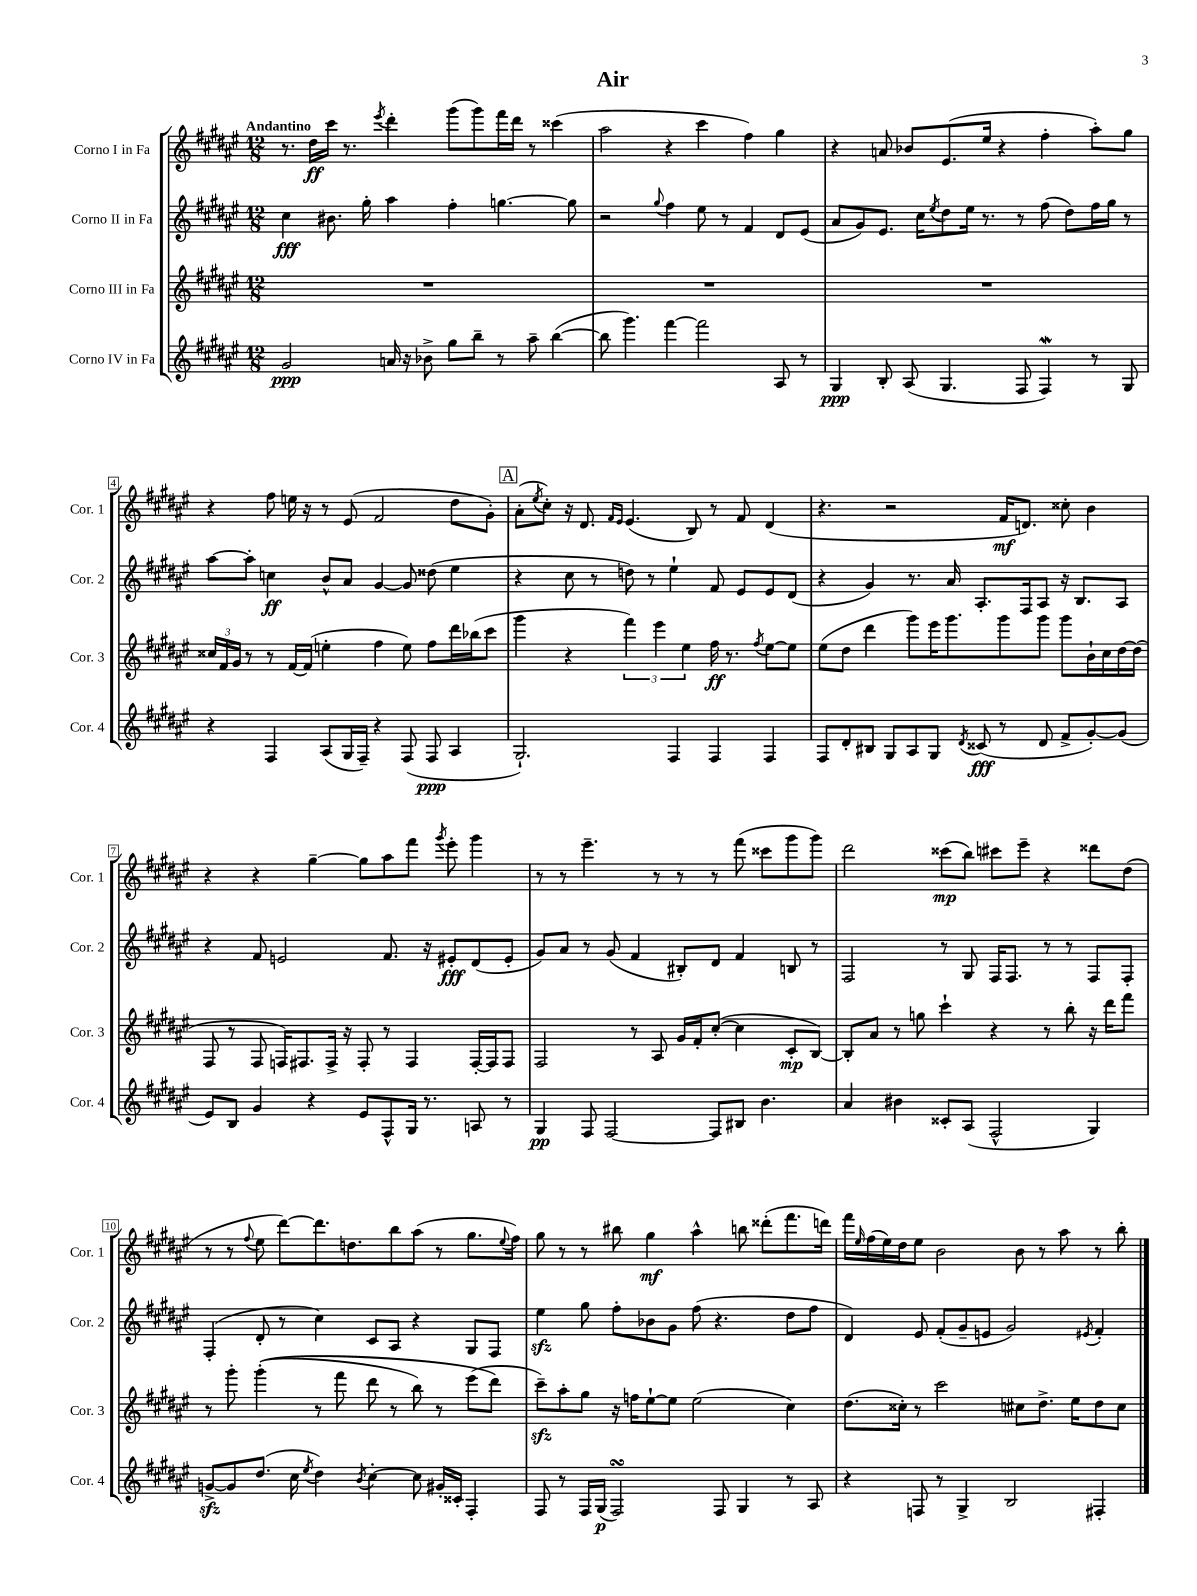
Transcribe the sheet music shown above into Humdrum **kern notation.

**kern	**dynam	**kern	**dynam	**kern	**dynam	**kern	**dynam
*part4	*part4	*part3	*part3	*part2	*part2	*part1	*part1
*staff4	*staff4	*staff3	*staff3	*staff2	*staff2	*staff1	*staff1
*I"Corno IV in Fa	*	*I"Corno III in Fa	*	*I"Corno II in Fa	*	*I"Corno I in Fa	*
*I'Cor. 4	*	*I'Cor. 3	*	*I'Cor. 2	*	*I'Cor. 1	*
*clefG2	*	*clefG2	*	*clefG2	*	*clefG2	*
*k[f#c#g#d#a#e#]	*	*k[f#c#g#d#a#e#]	*	*k[f#c#g#d#a#e#]	*	*k[f#c#g#d#a#e#]	*
*M12/8	*	*M12/8	*	*M12/8	*	*M12/8	*
=1	=1	=1	=1	=1	=1	=1	=1
!	!	!	!	!	!	!LO:TX:a:B:t=Andantino	!
2g#/	ppp	1.r	.	4cc#\	fff	8.r	.
.	.	.	.	.	.	16dd#\LL	ff
.	.	.	.	8.b#X\	.	16ccc#\JJ	.
.	.	.	.	.	.	8.r	.
.	.	.	.	16gg#'\	.	.	.
.	.	.	.	.	.	8qeee#/	.
16an/	.	.	.	4aa#\	.	4ddd#'\	.
16r	.	.	.	.	.	.	.
8b-X^\	.	.	.	.	.	.	.
8gg#\L	.	.	.	4ff#'\	.	(8ggg#\L	.
8bb~\J	.	.	.	.	.	8ggg#\)	.
8r	.	.	.	[4.ggn\	.	16fff#\L	.
.	.	.	.	.	.	16ddd#\JJ	.
8aa#~\	.	.	.	.	.	8r	.
([4bb\	.	.	.	.	.	(4ccc##X\	.
.	.	.	.	8gg\]	.	.	.
=2	=2	=2	=2	=2	=2	=2	=2
8bb\]	.	1.r	.	2r	.	2aa#\	.
4.ggg#\)	.	.	.	.	.	.	.
.	.	.	.	8qqgg#/	.	.	.
[4fff#\	.	.	.	4ff#\	.	4r	.
2fff#\]	.	.	.	8ee#\	.	4ccc#\	.
.	.	.	.	8r	.	.	.
.	.	.	.	4f#/	.	4ff#\)	.
8A#/	.	.	.	8d#/L	.	4gg#\	.
8r	.	.	.	(8e#/J	.	.	.
=3	=3	=3	=3	=3	=3	=3	=3
4G#/	ppp	1.r	.	8a#/L	.	4r	.
.	.	.	.	8g#/)	.	.	.
8B'/	.	.	.	8.e#/J	.	8an/	.
(8A#/	.	.	.	.	.	8b-X/L	.
.	.	.	.	16cc#\KL	.	.	.
.	.	.	.	8qee#/	.	.	.
4.G#/	.	.	.	8dd#\	.	(8.e#/	.
.	.	.	.	16ee#\Jk	.	.	.
.	.	.	.	8.r	.	16ee#/Jk	.
.	.	.	.	.	.	4r	.
8F#/	.	.	.	8r	.	.	.
4F#w/)	.	.	.	(8ff#\	.	4ff#'\	.
.	.	.	.	8dd#\L)	.	.	.
8r	.	.	.	16ff#\L	.	8aa#'\L)	.
.	.	.	.	16gg#\JJ	.	.	.
8G#/	.	.	.	8r	.	8gg#\J	.
!!LO:LB:g=z
=4	=4	=4	=4	=4	=4	=4	=4
4r	.	24cc##X/LL	.	[8aa#\L	.	4r	.
.	.	24f#/	.	.	.	.	.
.	.	24g#/JJ	.	.	.	.	.
.	.	8r	.	8aa#'\J]	.	.	.
4F#/	.	8r	.	4ccn\	ff	8ff#\	.
.	.	[16f#/LL	.	.	.	16een\	.
.	.	(16f#/JJ]	.	.	.	16r	.
(8A#/L	.	4een'\	.	8b^^/L	.	8r	.
16G#/L	.	.	.	8a#/J	.	(8e#/	.
16F#~/JJ)	.	.	.	.	.	.	.
4r	.	4ff#\	.	[4g#/	.	2f#/	.
(8F#/	.	8ee\)	.	8g#/]	.	.	.
8F#/	ppp	8ff#\L	.	(8dd##X\	.	.	.
4A#/	.	16ddd#\L	.	4ee#\	.	8dd#\L	.
.	.	(16bb-X\J	.	.	.	.	.
.	.	8ccc#\J	.	.	.	8g#'\J)	.
!!LO:REH:place=s1:t=A
=5	=5	=5	=5	=5	=5	=5	=5
2.G#`/)	.	4ggg#\	.	4r	.	(8a#'\L	.
.	.	.	.	.	.	8qee#/	.
.	.	.	.	.	.	8cc#'\J)	.
.	.	4r	.	8cc#\	.	16r	.
.	.	.	.	.	.	8.d#/	.
.	.	.	.	8r	.	.	.
.	.	.	.	.	.	16qqf#/LL	.
.	.	.	.	.	.	16qqe#/JJ	.
.	.	6fff#\)	.	8ddn\)	.	(4.e#/	.
.	.	.	.	8r	.	.	.
.	.	6eee#\	.	.	.	.	.
4F#/	.	.	.	4ee#`\	.	.	.
.	.	6ee#\	.	.	.	.	.
.	.	.	.	.	.	8B/)	.
4F#/	.	16ff#\	ff	8f#/	.	8r	.
.	.	8.r	.	.	.	.	.
.	.	.	.	8e#/L	.	8f#/	.
.	.	8qff#/	.	.	.	.	.
4F#/	.	[8ee#\L	.	8e#/	.	(4d#/	.
.	.	8ee#\J]	.	(8d#/J	.	.	.
=6	=6	=6	=6	=6	=6	=6	=6
8F#/L	.	(8ee#\L	.	4r	.	4.r	.
8d#'/	.	8dd#\J	.	.	.	.	.
8B#X/J	.	4ddd#\	.	4g#/)	.	.	.
8G#/L	.	.	.	.	.	2r	.
8A#/	.	8ggg#\L)	.	8.r	.	.	.
8G#/J	.	16eee#\K	.	.	.	.	.
.	.	8.ggg#\	.	16a#/	.	.	.
8qd#/	.	.	.	.	.	.	.
(8c##X/	fff	.	.	8.A#'/L	.	.	.
8r	.	8ggg#\	.	.	.	16f#/KL	mf
.	.	.	.	16F#/k	.	8.dn/J)	.
8d#/	.	8ggg#\J	.	8A#/J	.	.	.
8f#^/L	.	8ggg#\L	.	16r	.	8cc##X'\	.
.	.	.	.	8.B/L	.	.	.
[8g#'/)	.	16b`\L	.	.	.	4b\	.
.	.	16cc#\	.	.	.	.	.
(8g#/J]	.	[16dd#\	.	8A#/J	.	.	.
.	.	(16dd#\JJ]	.	.	.	.	.
!!LO:LB:g=z
=7	=7	=7	=7	=7	=7	=7	=7
8e#/L)	.	8F#/	.	4r	.	4r	.
8B/J	.	8r	.	.	.	.	.
4g#/	.	8F#/	.	8f#/	.	4r	.
.	.	16Fn/KL)	.	2en/	.	.	.
.	.	8.F#X/	.	.	.	.	.
4r	.	.	.	.	.	[4gg#~\	.
.	.	16F#^/Jk	.	.	.	.	.
.	.	16r	.	.	.	.	.
8e#/L	.	8F#'/	.	.	.	8gg#\L]	.
8F#^^/	.	8r	.	8.f#/	.	8aa#\	.
16G#/Jk	.	4F#/	.	.	.	8fff#\J	.
8.r	.	.	.	16r	.	.	.
.	.	.	.	.	.	8qggg#/	.
.	.	.	.	8e#X'/L	fff	8eee#'\	.
8An/	.	[16F#'/LL	.	(8d#/	.	4ggg#\	.
.	.	16F#/J]	.	.	.	.	.
8r	.	8F#/J	.	8e#'/J	.	.	.
=8	=8	=8	=8	=8	=8	=8	=8
4G#/	pp	2F#/	.	8g#/L)	.	8r	.
.	.	.	.	8a#/J	.	8r	.
8F#/	.	.	.	8r	.	4.eee#~\	.
[2F#/	.	.	.	(8g#/	.	.	.
.	.	8r	.	4f#/	.	.	.
.	.	8A#/	.	.	.	8r	.
.	.	16g#/LL	.	8B#X'/L)	.	8r	.
.	.	16f#'/J	.	.	.	.	.
8F#/L]	.	([8cc#'/J	.	8d#/J	.	8r	.
8B#X/J	.	4cc#\]	.	4f#/	.	(8fff#\	.
4.b\	.	.	.	.	.	8ccc##X\L	.
.	.	8c#'/L	mp	8Bn/	.	8ggg#\	.
.	.	[8B/J)	.	8r	.	8ggg#\J)	.
=9	=9	=9	=9	=9	=9	=9	=9
4a#/	.	8B'/L]	.	2F#/	.	2ddd#\	.
.	.	8a#/J	.	.	.	.	.
4b#X\	.	8r	.	.	.	.	.
.	.	8ggn\	.	.	.	.	.
8c##X'/L	.	4ccc#`\	.	8r	.	(8ccc##X\L	mp
(8A#/J	.	.	.	8G#/	.	8bb\J)	.
2F#^^/	.	4r	.	16F#/KL	.	8ccc#X\L	.
.	.	.	.	8.F#/J	.	.	.
.	.	.	.	.	.	8eee#~\J	.
.	.	8r	.	8r	.	4r	.
.	.	8bb'\	.	8r	.	.	.
4G#/)	.	16r	.	8F#/L	.	8ddd##X\L	.
.	.	16ddd#\KL	.	.	.	.	.
.	.	8fff#\J	.	8F#'/J	.	(8dd#\J	.
!!LO:LB:g=z
=10	=10	=10	=10	=10	=10	=10	=10
[8gnzz^/L	.	8r	.	(4F#'/	.	8r	.
8g/]	.	8ggg#'\	.	.	.	8r	.
.	.	.	.	.	.	8qqff#/	.
(8.dd#/J	.	((4ggg#'\	.	8d#'/	.	8ee#\	.
.	.	.	.	8r	.	[8ddd#\L)	.
16cc#\	.	.	.	.	.	.	.
8qee#/	.	.	.	.	.	.	.
4dd#\)	.	8r	.	4cc#\)	.	8.ddd#\]	.
.	.	8fff#\	.	.	.	.	.
.	.	.	.	.	.	8.ddn\	.
8qb/	.	.	.	.	.	.	.
[4cc#'\	.	8ddd#\	.	8c#/L	.	.	.
.	.	8r	.	8A#/J	.	8bb\	.
8cc#\]	.	8bb\)	.	4r	.	(8aa#\J	.
16g#X'/LL	.	8r	.	.	.	8r	.
16c##X'/JJ	.	.	.	.	.	.	.
4F#'/	.	(8eee#\L	.	8G#/L	.	8.gg#\L	.
.	.	8ddd#\J)	.	8F#/J	.	.	.
.	.	.	.	.	.	8qqee#/	.
.	.	.	.	.	.	16ff#\Jk)	.
=11	=11	=11	=11	=11	=11	=11	=11
8F#/	.	8ccc#zz~\L)	.	4ee#zz\	.	8gg#\	.
8r	.	8aa#'\	.	.	.	8r	.
16F#/LL	.	8gg#\J	.	8gg#\	.	8r	.
(16G#/JJ	p	.	.	.	.	.	.
2F#sSSs/)	.	16r	.	8ff#'\L	.	8bb#X\	.
.	.	16ffn\KL	.	.	.	.	.
.	.	[8ee#`\	.	8b-X\	.	4gg#\	mf
.	.	8ee#\J]	.	8g#\J	.	.	.
.	.	(2ee#\	.	(8ff#\	.	4aa#^^\	.
8F#/	.	.	.	4.r	.	.	.
4G#/	.	.	.	.	.	8bbn\	.
.	.	.	.	.	.	(8ddd##X'\L	.
8r	.	4cc#\)	.	8dd#\L	.	8.fff#\	.
8A#/	.	.	.	8ff#\J	.	.	.
.	.	.	.	.	.	16dddn\Jk)	.
=12	=12	=12	=12	=12	=12	=12	=12
4r	.	(8.dd#\L	.	4d#/)	.	16fff#\LL	.
.	.	.	.	.	.	16qqee#/	.
.	.	.	.	.	.	(16ff#\	.
.	.	.	.	.	.	16ee#\)	.
.	.	16cc##X'\Jk)	.	.	.	16dd#\J	.
8Fn/	.	8r	.	8e#/	.	8ee#\J	.
8r	.	2ccc#\	.	(8f#'/L	.	2b\	.
4G#^/	.	.	.	8g#~/	.	.	.
.	.	.	.	8en/J	.	.	.
2B/	.	.	.	2g#/)	.	.	.
.	.	8cc#X\L	.	.	.	8b\	.
.	.	8.dd#^\J	.	.	.	8r	.
.	.	.	.	.	.	8aa#\	.
.	.	16ee#\KL	.	.	.	.	.
.	.	.	.	8qe#X/	.	.	.
4F#X'/	.	8dd#\	.	4f#'/	.	8r	.
.	.	8cc#\J	.	.	.	8bb'\	.
==	==	==	==	==	==	==	==
*-	*-	*-	*-	*-	*-	*-	*-
